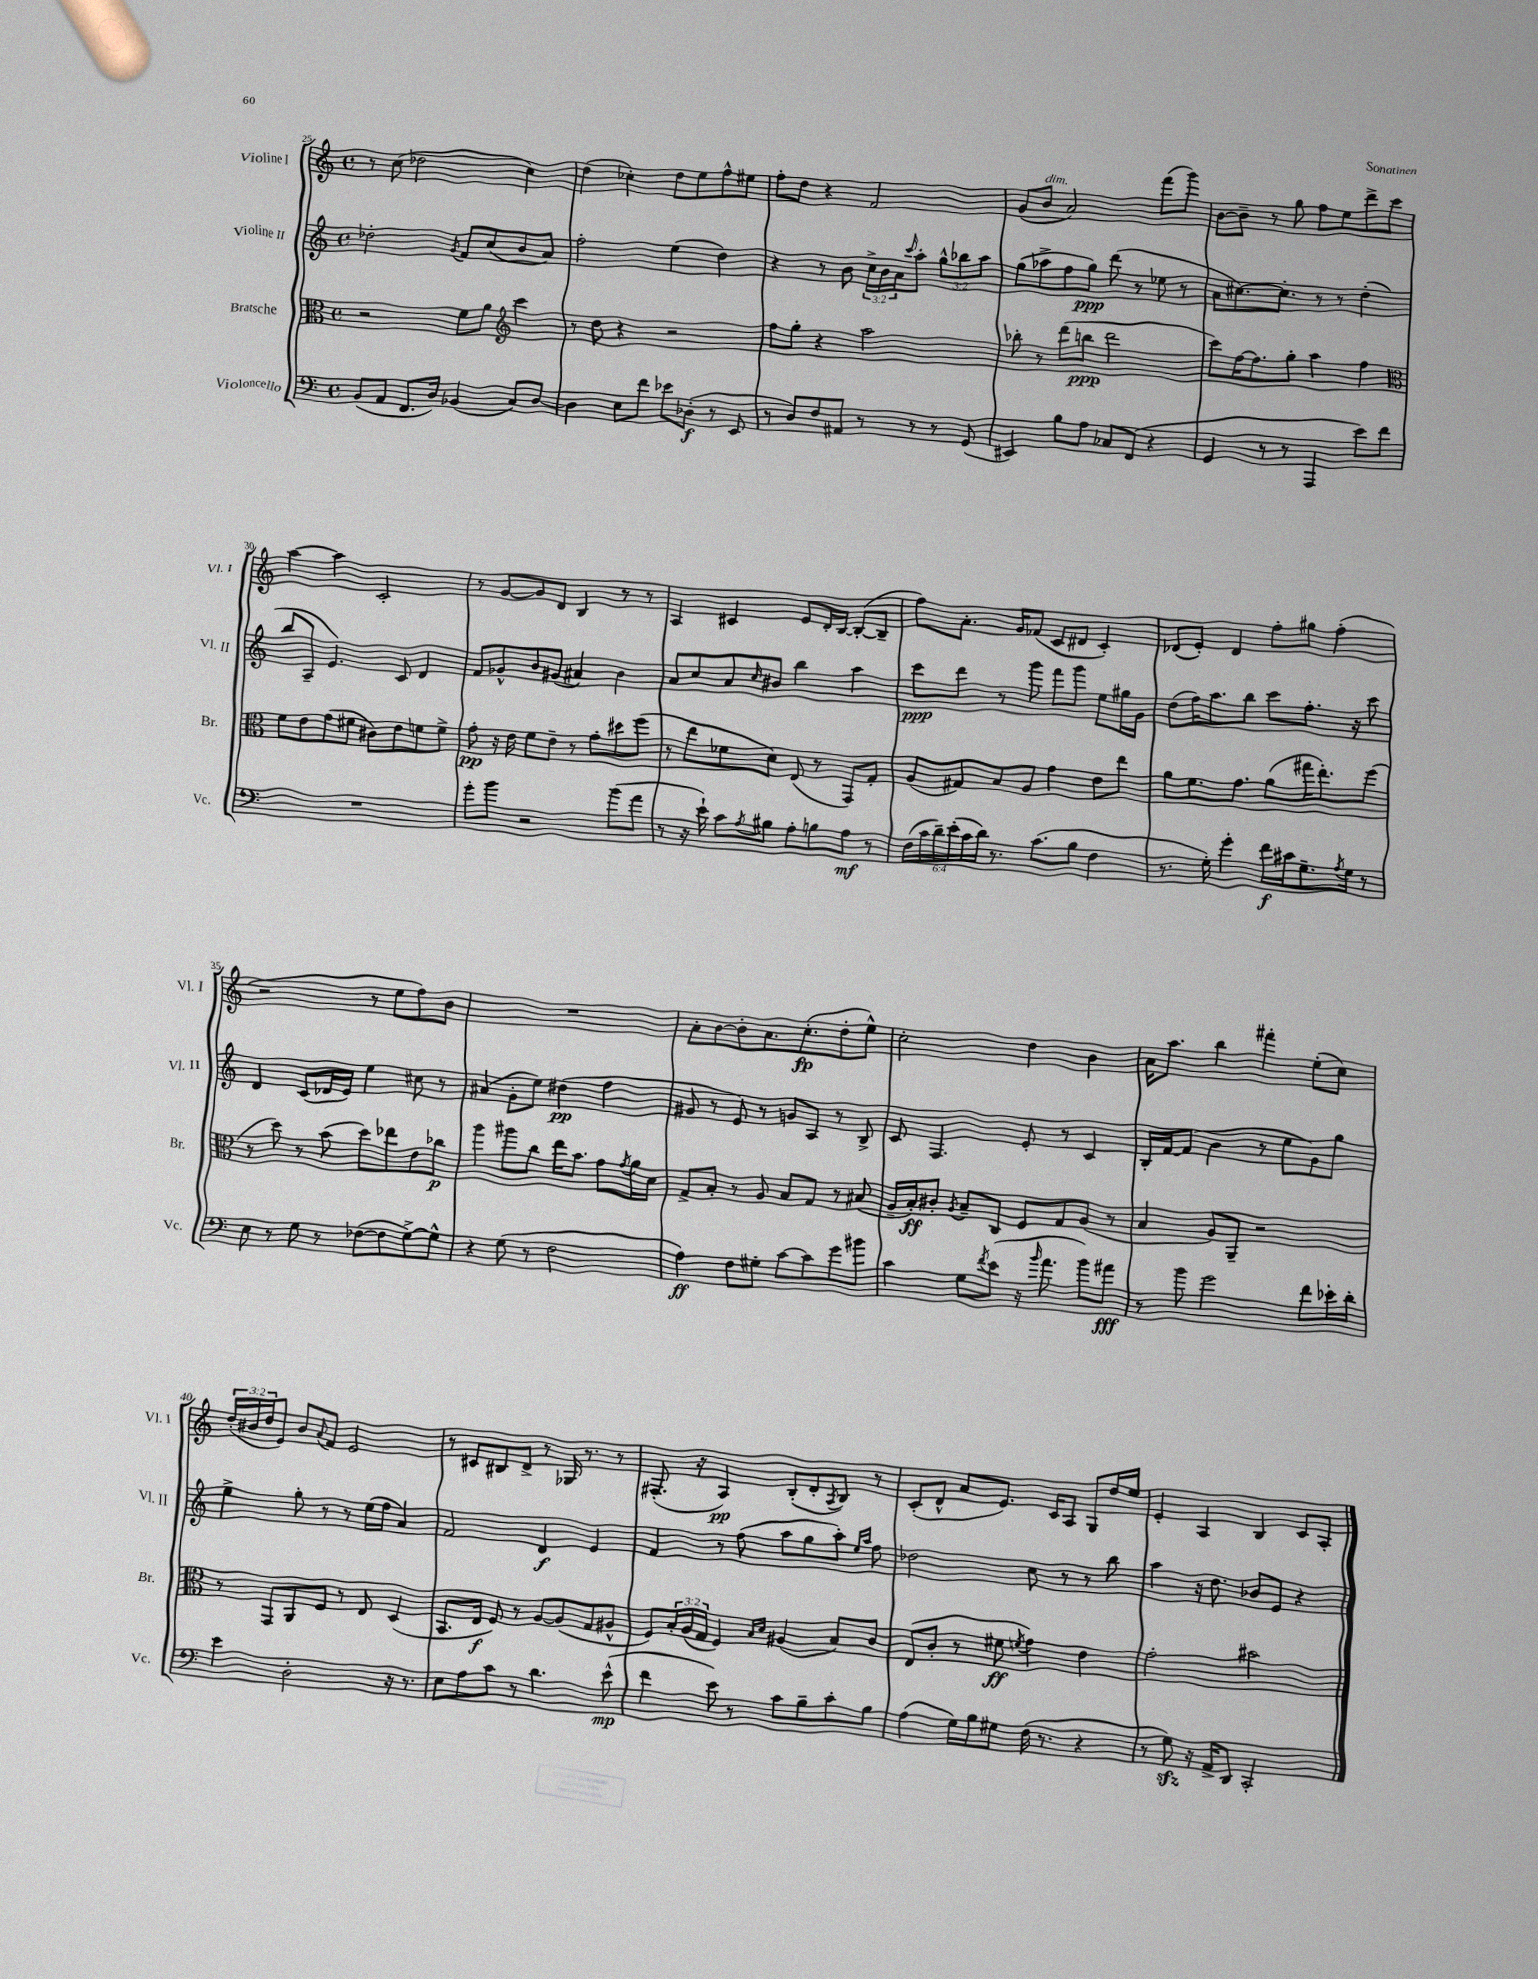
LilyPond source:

<<
\new StaffGroup <<
\new Staff = "s0" \with { instrumentName = "Violine I" shortInstrumentName = "Vl. I" } {
    \clef treble \key c \major \defaultTimeSignature \time 4/4 \override Staff.TupletNumber.text = #tuplet-number::calc-fraction-text
    r8 c''8( des''2 c''4) |
    d''4( ces''4-.) d''8 e''8 f''8-^ eis''8 |
    f''8-. d''8 r4 f'2 |
    g'8( b'8^\markup { \italic "dim." } a'2) f'''8( g'''8) |
    b'8~ b'8-- r8 g''8 f''8 e''8 d'''8-> c'''8 |
    a''4~ a''4 c'2-. |
    r8 g'8~ g'8 d'8 b4 r8 r8 |
    a4 cis'4 e'8 d'16-. b16~ b8~-.( b8-- |
    f''8) a'8.-. g'16 fes'8( c'8 dis'8 c'4-.) |
    des'8( e'8-.) des'4 f''8-. gis''8 f''4-.( |
    r2 r8 e''8 f''8) b'8 |
    R1 |
    a'8-. b'8~ b'8-. a'8. c''8.-.\fp( d''8-. e''8-^) |
    c''2-. d''4 b'4 |
    a'16 a''8. b''4 fis'''4-. e''8-.( c''8) |
    \tuplet 3/2 { d''16-.( bis'16 d''16 } e'8) bis'8 \appoggiatura { a'8 } f'8 e'2 |
    r8 cis'8 bis8 d'8-> r8 ges16 r8. r8 |
    fis8.-.( r16 a4\pp) b8-.( d'8-. \acciaccatura { a8 } b8) r8 |
    c'8-.( d'8-^ a'8 e'8.) c'16 a8 g8 d''16 e''16 |
    e'4-. a4 b4 c'8 a8-. \bar "|." |
}
\new Staff = "s1" \with { instrumentName = "Violine II" shortInstrumentName = "Vl. II" } {
    \clef treble \key c \major \defaultTimeSignature \time 4/4 \override Staff.TupletNumber.text = #tuplet-number::calc-fraction-text
    des''2-. \acciaccatura { g'8 } f'8 c''8( b'8 a'8) |
    f''2-. e''4( d''4) |
    r4 r8 b'8 \tuplet 3/2 { c''16-> b'16 a'16 } \grace { c'''16 } a''8-. \tuplet 3/2 { g''8-^ bes''8 a''8 } |
    g''8( aes''8-> f''8 g''8\ppp) d'''8( r8 ees''8 r8 |
    a'8 cis''8.~) cis''8.-. r8 r8 d''4-.( |
    b''8 a8-- e'4.) c'8 d'4 |
    f'8 ges'8-^ b'8 gis'8( ais'4) b'4 |
    a'8 c''8 a'8 \grace { c''16 } bis'8 b''4 a''4 |
    c'''8\ppp d'''8 r8 g'''8 f'''8 g'''8 e''8 gis''16 g'16 |
    d''8( f''16) a''8. b''8 c'''8 f''8.-. r16 c'''8 |
    d'4 c'8( des'16 e'16) e''4 cis''8 r8 |
    ais'4( g'8-. e''8) dis''4\pp( f''4 |
    gis'8 r8 e'8) r8 g'8 a8 r8 b8-> |
    c'8 f4. e'8-. r8 c'4 |
    b16-. f'16~ f'8( b'4 r8 e''8 g'8) g''8 |
    e''4-> g''8-. r8 r8 e''16( f''16 a'4) |
    f'2 d'4\f e'4 |
    f'4 r8 f''8( a''8 g''8 a''8-.) \grace { e''16 a''16 } f''8 |
    des''2 c''8 r8 r8 b''8 |
    a''4 r16 d''8. bes'8 e'8 r4 \bar "|." |
}
\new Staff = "s2" \with { instrumentName = "Bratsche" shortInstrumentName = "Br." } {
    \clef alto \key c \major \defaultTimeSignature \time 4/4 \override Staff.TupletNumber.text = #tuplet-number::calc-fraction-text
    r2 f'8 a'8 \clef treble c'''4 |
    r8 d''8 r4 r2 |
    f''8 g''8-. r4 a''2 |
    bes''8-. r8 d'''8( b''8\ppp d'''2 |
    c'''8) f''16~ f''8. g''8-. a''4 f''4 |
    \clef alto f'8 e'8 g'8( fis'8 cis'8) e'8 f'8 f'8-> |
    g'8-.\pp r16 e'16 f'8 e'8-- r8 g'8-. dis''8 f''8( |
    r8 e''8 fes'8 d'8) e8( r8 g,8) g8-. |
    a8( gis8) b8 a8 g'4 e'8 e''8 |
    a'8 f'8. g'8. a'8( gis''16 e''8.-.) f''8( |
    r8 d''8) r8 b'8( d''8) ees''8 e'8 ces''8\p |
    a''4 ais''8 c''8 e''16 b'8. g'8 \acciaccatura { g'8 } a'16 d'16 |
    g8-> b8-. r8 a8 b8 g8 r8 bis8( |
    a16-- b16-.\ff) cis'8-. \acciaccatura { a8 } b8-- c8 f8 g8 a8( r8 |
    b4 a8) a,8-- r2 |
    r8 g,8 a,8 f8 r8 e8 d4( |
    b,8. e16\f f8) r8 a8~ a8( g8 ais8-^ |
    f8) \tuplet 3/2 { b16-. a16( g16 } f4) \grace { b16 d'16 } ais4( b8) c'8 |
    e8( c'8-. r8 fis'8\ff \acciaccatura { f'8 } g'4) e'4 |
    g'2-. bis'2 \bar "|." |
}
\new Staff = "s3" \with { instrumentName = "Violoncello" shortInstrumentName = "Vc." } {
    \clef bass \key c \major \defaultTimeSignature \time 4/4 \override Staff.TupletNumber.text = #tuplet-number::calc-fraction-text
    b,8( a,8 f,8. d16) bes,4( c8) d8~ |
    d4 e8 f'8 ees'8 des8-.\f( r8 e,8 |
    r8 d8) f8 ais,8 r8 r8 r8 g,8( |
    eis,4) b8 a8 ces8 f,8( r4 |
    g,4 r8 r8 a,,4 e'8) f'8 |
    R1 |
    g'8-. b'8 r2 b'8( a'8 |
    r8 r16 e'16-!) c'8 \acciaccatura { a8 } bis8 a8-. b8 a8\mf r8 |
    \tuplet 6/4 { f16( c'16 d'16--) e'16-.( c'16 d'16) } r8. c'8.( b8 f4 |
    r8. g16-.) g'4-. f'16\f cis'16 g8.-- \acciaccatura { a8 } g16 r8 |
    e8 r8 g8 r8 fes8~( fes8 g8~->) g8-^ |
    r4 g8( r8 f2 |
    a4\ff) f8 gis8-. c'8~ c'8 g'8 bis'8 |
    c'4 g8 \acciaccatura { f'8 } e'8( r16 \grace { b'16 } a'8. b'8) ais'8\fff |
    r8 b'8 g'2 f'8 ees'16-. d'16-. |
    e'4 d2-. r16 r8. |
    e8 a8 c'8 r8 d'4. e'8-^\mp( |
    f'4 e'8) r8 c'8 b8-- c'8-. b8 |
    a4( g16) b16 gis8 f16( r8. r4 |
    r8 g8\sfz) r16 a,16-> d,8 c,2-. \bar "|." |
}
>>
>>
\layout { \context { \Score currentBarNumber = #25 } }
